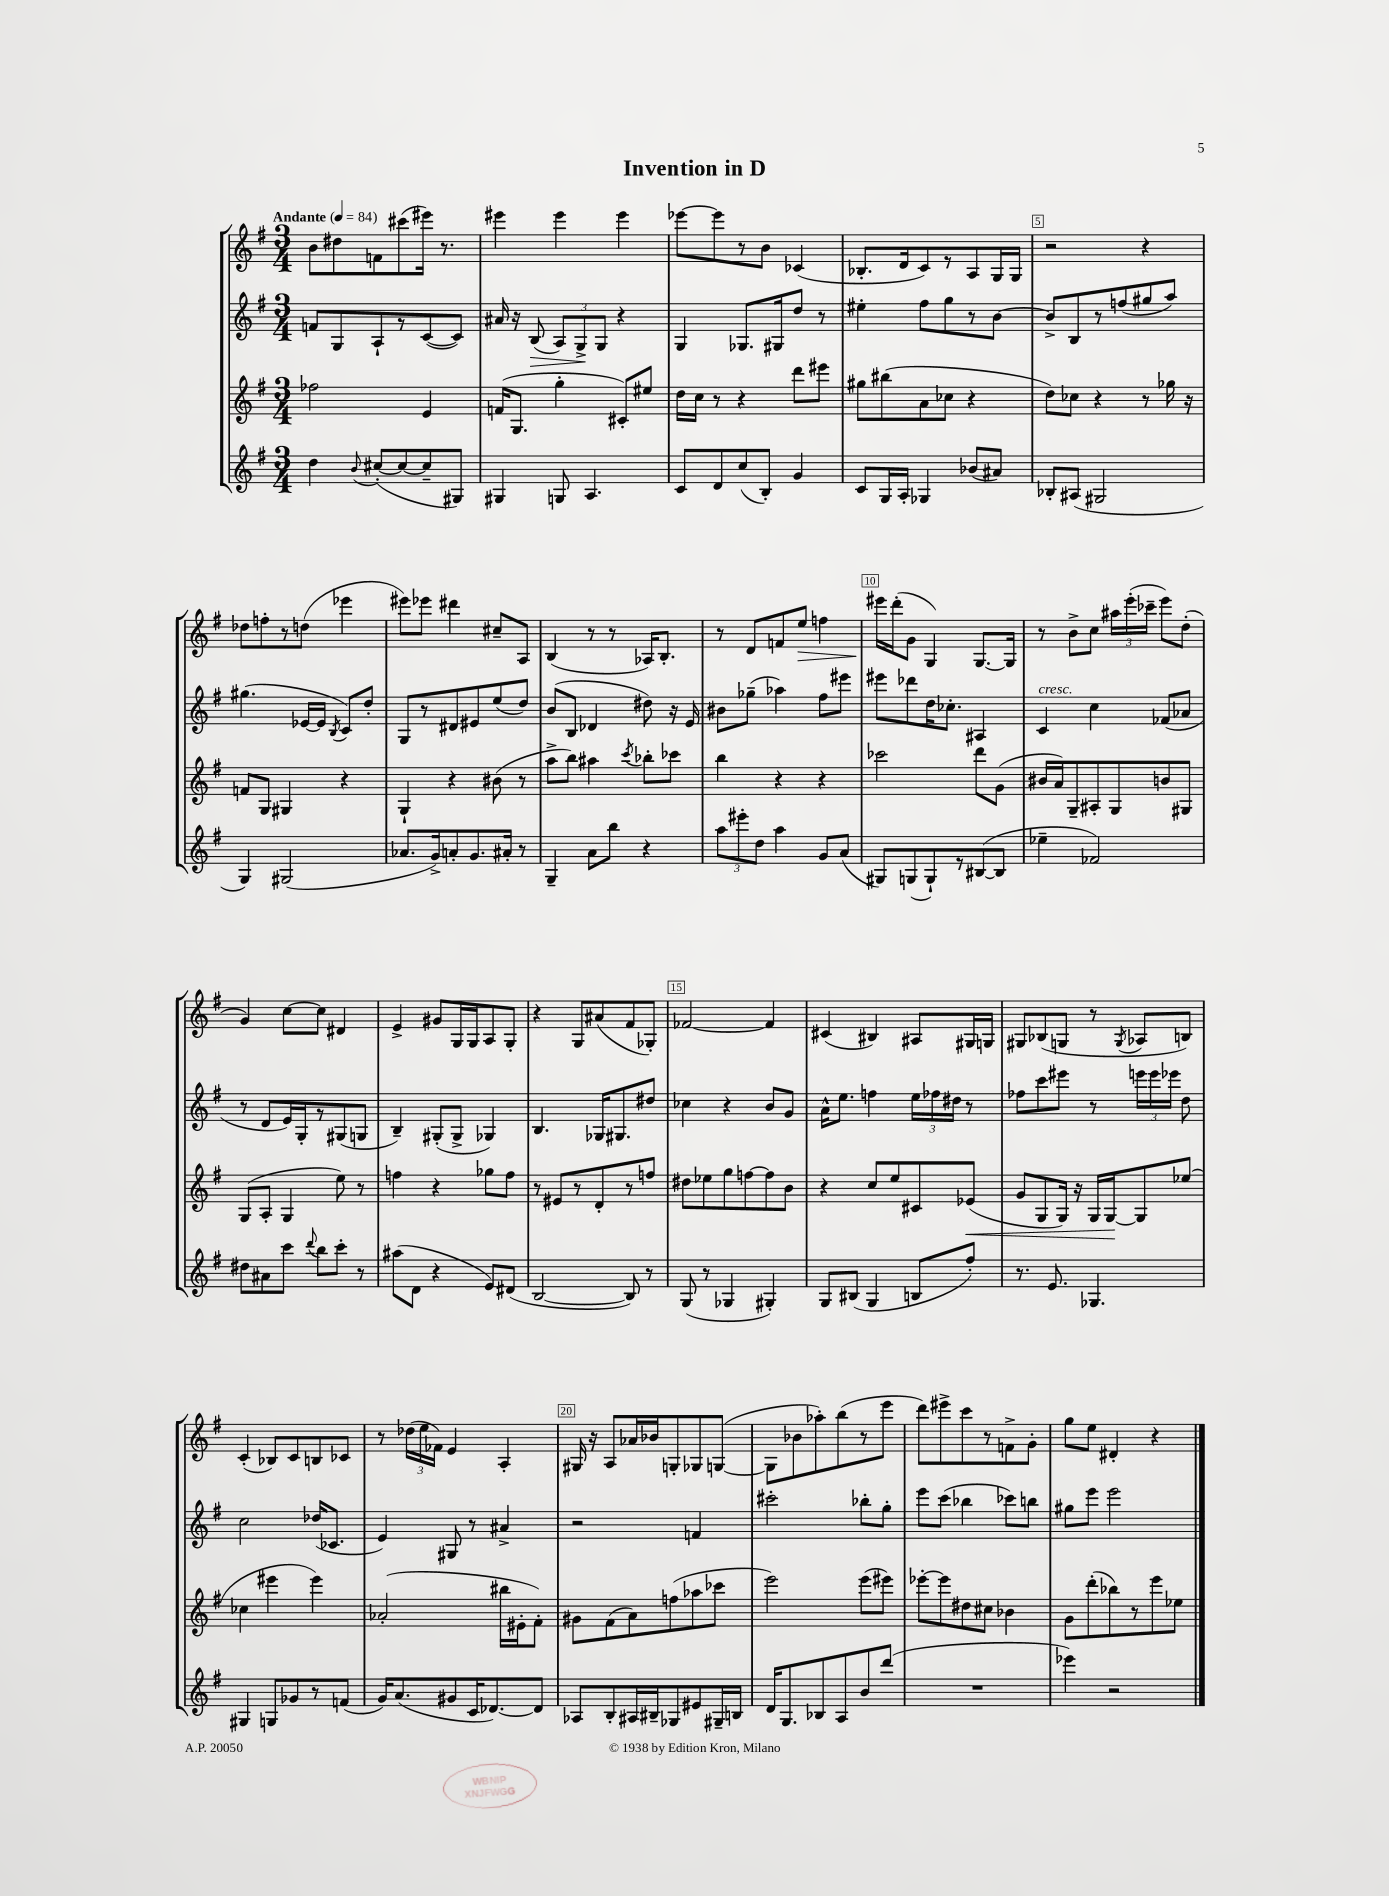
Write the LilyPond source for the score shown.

\header { title = "Invention in D" }
<<
\new StaffGroup <<
\new Staff = "s0" {
    \clef treble \key g \major \numericTimeSignature \time 3/4 \tempo "Andante" 4 = 84
    \autoBeamOff b'8[ dis''8 f'8 cis'''8( eis'''16]) r8. |
    eis'''4 eis'''4 eis'''4 |
    ees'''8[~ ees'''8 r8 b'8] ces'4( |
    bes8.[-. d'16 c'8) r8 a8 g16 g16] |
    r2 r4 |
    des''8[ f''8-. r8 d''8]( ees'''4 |
    eis'''8[) ees'''8] dis'''4 cis''8[-- a8] |
    b4( r8 r8 aes16[) b8.]-. |
    r8 d'8[ f'8 e''8]\> f''4 |
    eis'''16[\! d'''16-.( g'8] g4) g8.[~ g16] |
    r8 b'8[-> c''8] \tuplet 3/2 { ais''16[ e'''16-.( ces'''16]-- } e'''8[) d''8]-.( |
    g'4) c''8[~ c''8] dis'4 |
    e'4-> gis'8[ g16 g16 a8 g8]-. |
    r4 g8[ ais'8( fis'8 ges8]-.) |
    fes'2~ fes'4 |
    cis'4( bis4) ais8[ gis16 g16] |
    gis8[ bes8( g8] r8 \acciaccatura { g8 } aes8[ b8]) |
    c'4-.( bes8[) c'8 b8 ces'8] |
    r8 \tuplet 3/2 { des''16[( e''16 fes'16]) } e'4 a4-. |
    gis16 r16 a8[ aes'16 bes'16 g8-. ges8 g8]~( |
    g8[ bes'8 aes''8-.) b''8( r8 e'''8] |
    d'''8[) eis'''8-> c'''8 r8 f'8-> g'8]-. |
    g''8[ e''8] dis'4-. r4 \bar "|." |
}
\new Staff = "s1" {
    \clef treble \key g \major \numericTimeSignature \time 3/4
    \autoBeamOff f'8[ g8 a8-! r8 c'8~( c'8]) |
    ais'16 r16 b8\>( \tuplet 3/2 { a8[) g8->\! g8] } r4 |
    g4 ges8.[ gis16 d''8] r8 |
    eis''4-. fis''8[ g''8 r8 b'8]~ |
    b'8[-> b8 r8 f''8( gis''8 a''8]) |
    gis''4.( ees'16[~ ees'16] \acciaccatura { b8 } c'8[) d''8]-. |
    g8[ r8 dis'8 eis'8 e''8( d''8]) |
    b'8[( b8] des'4 dis''8) r16 e'16 |
    bis'8[ ges''8]--( aes''4) fis''8[ eis'''8] |
    eis'''8[ des'''8 d''16 ces''8.]-. ais4 |
    c'4^\markup { \italic "cresc." } c''4 fes'8[( aes'8] |
    r8 d'8[ e'16) g16-. r8 gis8( g8] |
    b4--) gis8[-.( gis8]-> ges4) |
    b4. ges16[ gis8. dis''8] |
    ces''4 r4 b'8[ g'8] |
    a'16[-^ e''8.] f''4 \tuplet 3/2 { e''16[ fes''16 dis''16] } r8 |
    fes''8[ c'''8 eis'''8] r8 \tuplet 3/2 { e'''16[ e'''16 ees'''16] } d''8 |
    c''2 des''16[( ces'8.] |
    e'4) gis8 r8 ais'4-> |
    r2 f'4 |
    cis'''2-. bes''8[-. g''8]-. |
    e'''8[ c'''8]( bes''4 ces'''8[) b''8] |
    gis''8[ e'''8] e'''2 \bar "|." |
}
\new Staff = "s2" {
    \clef treble \key g \major \numericTimeSignature \time 3/4
    \autoBeamOff fes''2 e'4 |
    f'16[( g8.] g''4-. cis'8[-.) eis''8] |
    d''16[ c''16] r8 r4 d'''8[ eis'''8] |
    gis''8[ bis''8( a'8 ces''8] r4 |
    d''8[) ces''8] r4 r8 ges''16 r16 |
    f'8[ g8] gis4 r4 |
    g4-! r4 bis'8( r8 |
    a''8[-> b''8]) ais''4 \acciaccatura { c'''8 } bes''8[-. ces'''8] |
    b''4 r4 r4 |
    ces'''2 d'''8[ g'8]( |
    bis'16[ a'16) g8-- ais8-. g8 b'8 gis8] |
    g8[( a8]-. g4 e''8) r8 |
    f''4 r4 ges''8[ f''8] |
    r8 eis'8[ r8 d'8-. r8 f''8] |
    dis''8[ ees''8 g''8 f''8~ f''8 b'8] |
    r4 c''8[ e''8 cis'8 ees'8]\<( |
    g'8[ g8 g16]) r16 g16[ g16~\! g8 ees''8]( |
    ces''4 eis'''4 eis'''4) |
    aes'2-.( bis''16[ eis'16-. fis'8]-.) |
    gis'8[ fis'8( a'8) f''8( aes''8 ces'''8] |
    e'''2) e'''8[( eis'''8]) |
    ees'''8[~-. ees'''8 dis''8 cis''8] bes'4 |
    g'8[ d'''8-.( bes''8) r8 e'''8 ees''8] \bar "|." |
}
\new Staff = "s3" {
    \clef treble \key g \major \numericTimeSignature \time 3/4
    \autoBeamOff d''4 \appoggiatura { b'8 } cis''8[~-.( cis''8~ cis''8-- gis8]) |
    gis4 g8 a4. |
    c'8[ d'8 c''8( b8]-.) g'4 |
    c'8[ g16 a16]-. ges4 bes'8[( ais'8]) |
    bes8[-. ais8]( gis2 |
    g4) gis2( |
    aes'8.[ g'16->) a'8-. g'8. ais'16]-. r8 |
    g4-- a'8[ b''8] r4 |
    \tuplet 3/2 { a''8[ eis'''8-. d''8] } a''4 g'8[ a'8]( |
    gis8[) g8( g8-!) r8 bis8~( bis8] |
    ees''4-- fes'2) |
    dis''8[ ais'8 c'''8] \appoggiatura { d'''8 } b''8[ c'''8]-. r8 |
    ais''8[( d'8] r4 e'8[) dis'8]( |
    b2~ b8) r8 |
    g8( r8 ges4 gis4-.) |
    g8[ bis8]( g4 b8[ fis''8]-.) |
    r8. e'8. ges4. |
    gis4 g8[ ges'8 r8 f'8]( |
    g'16[) a'8.( gis'8 c'16 des'8.~) des'8] |
    aes8[ b8-. ais16 bis16-- ges8 eis'8 gis16-- b16] |
    d'16[ g8. bes8 a8 b'8 d'''8]( |
    R2. |
    ees'''4) r2 \bar "|." |
}
>>
>>
\layout { \context { \Score \override BarNumber.break-visibility = ##(#f #t #t) barNumberVisibility = #(every-nth-bar-number-visible 5) \override BarNumber.stencil = #(make-stencil-boxer 0.1 0.3 ly:text-interface::print) } }
